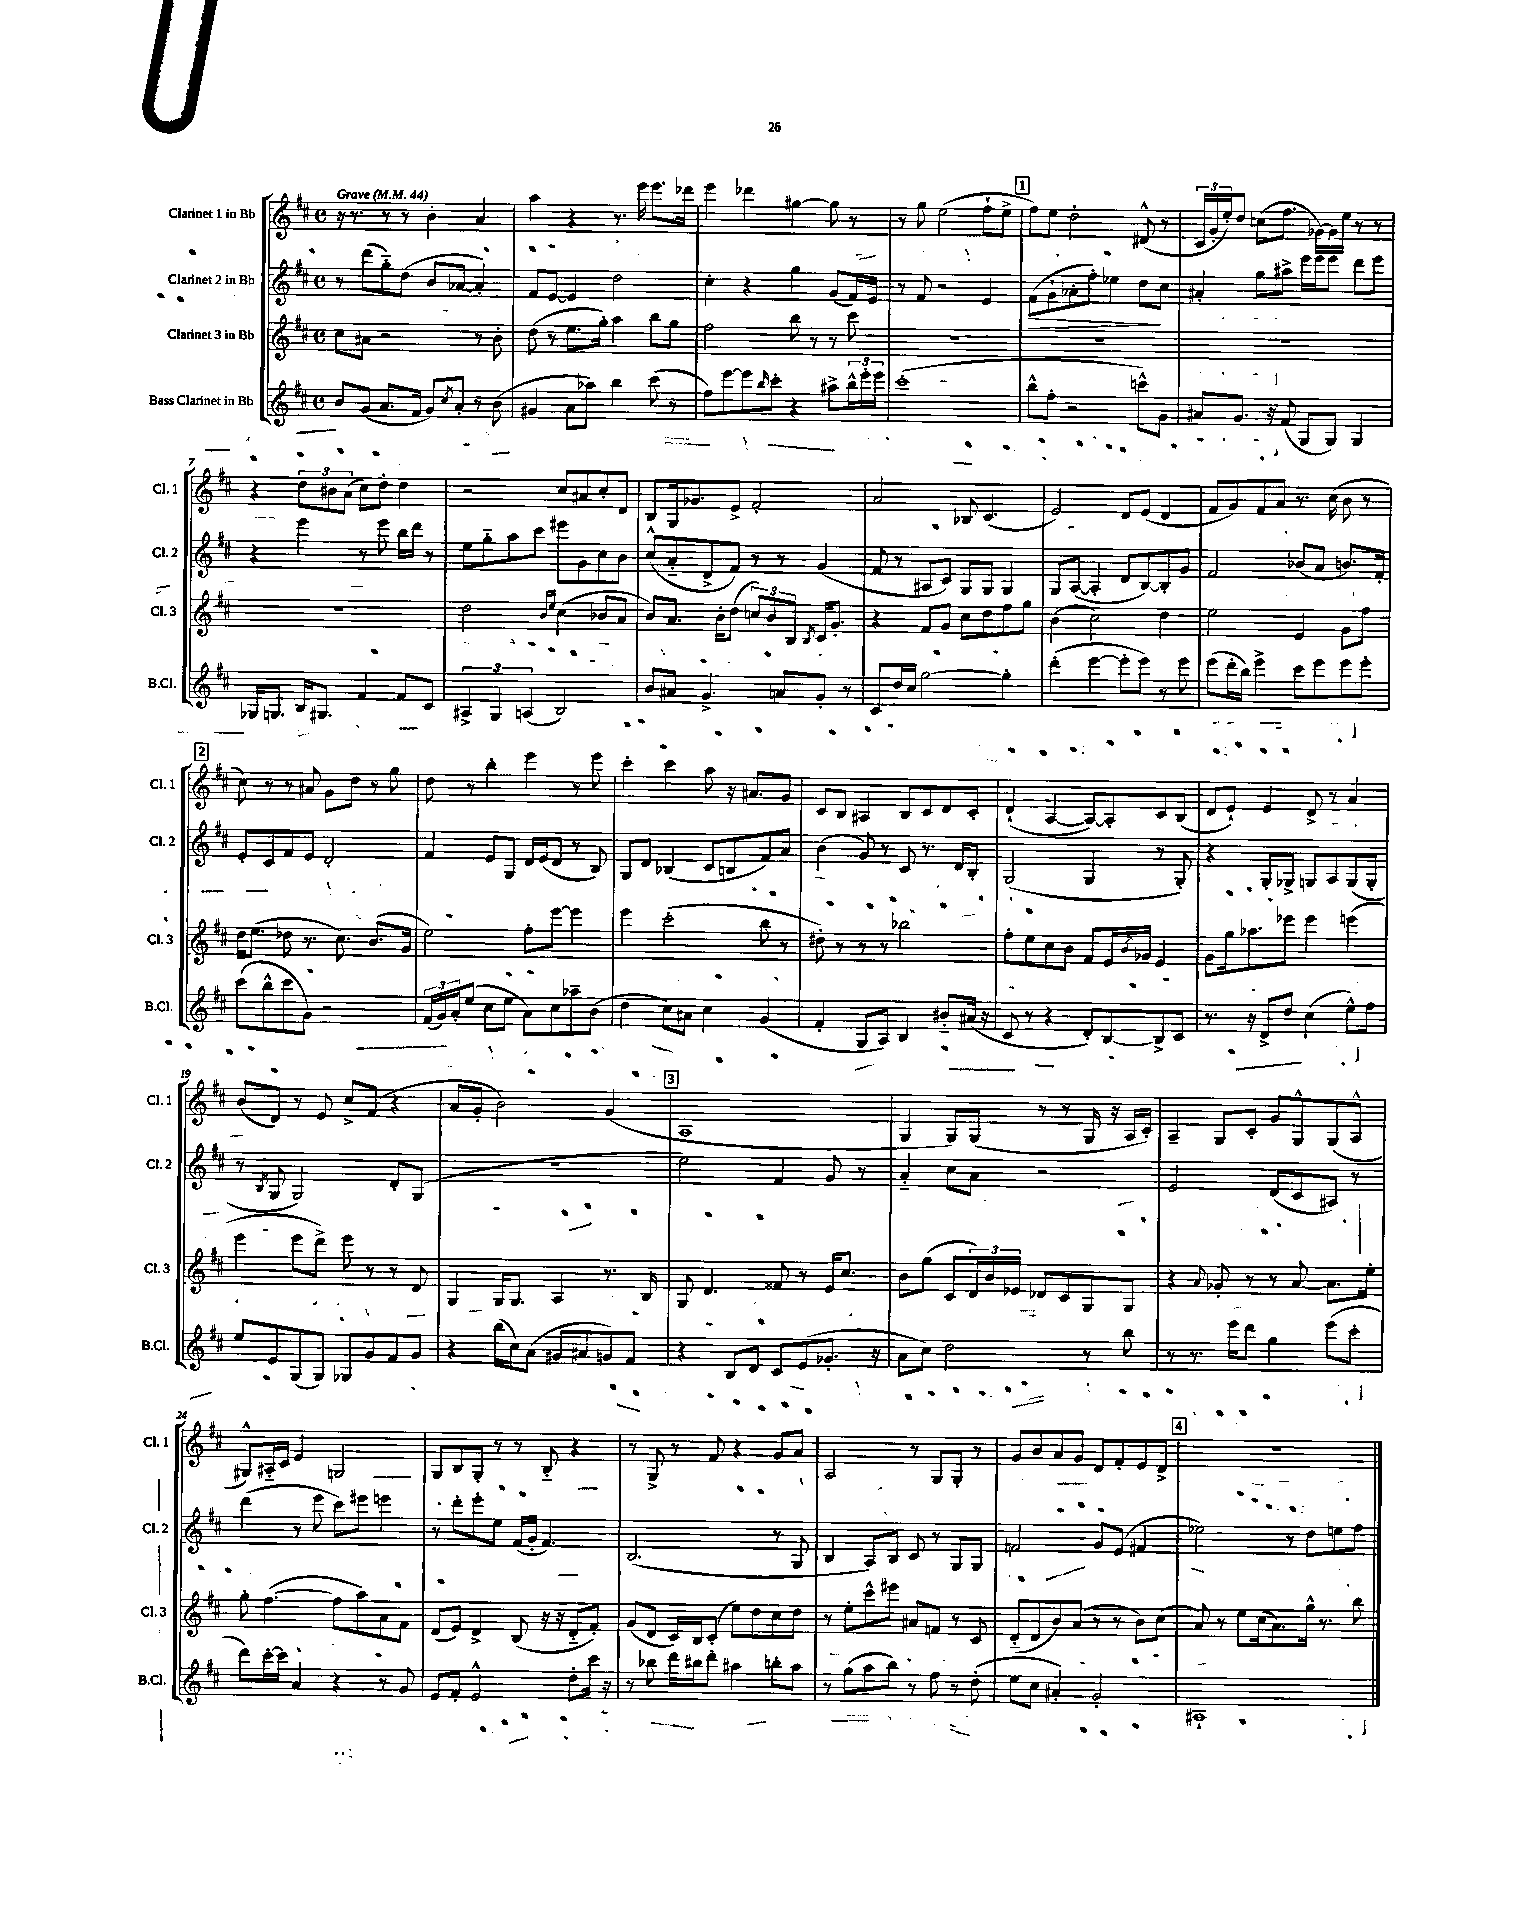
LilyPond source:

<<
\new StaffGroup <<
\new Staff = "s0" \with { instrumentName = "Clarinet 1 in Bb" shortInstrumentName = "Cl. 1" } {
    \clef treble \key d \major \defaultTimeSignature \time 4/4 \tempo "Grave" 4 = 44
    r16 r8. r8 r8 b'4-. a'4 |
    a''4 r4 r8. e'''16 e'''8. des'''16 |
    e'''4 des'''4 gis''4~ gis''8 r8 |
    r8 g''8 e''2( fis''8-! e''8-> |
    \mark \markup { \box "1" } fis''8) e''8 d''2-. dis'8-^( r8 |
    \tuplet 3/2 { cis'16 g'16-. e''16-.) } d''8 c''8( fis''8. ges'16~) ges'16 e''16 r8 r8 |
    r4 \tuplet 3/2 { d''8 bis'8 a'8( } cis''8) d''8-. d''4 |
    r2 cis''8 ais'8 cis''8-. d'8 |
    b8 g16 ges'8. e'8-> fis'2-. |
    a'2 bes8 cis'4.( |
    e'2) d'8 e'8( d'4 |
    fis'8 g'8) fis'8 a'8 r8. cis''16( b'8 r8 |
    \mark \markup { \box "2" } cis''8) r8 r8 ais'8 g'8 d''8 r8 g''8 |
    d''8 r8 b''4-. e'''4 r8 e'''8 |
    cis'''4-. cis'''4 a''8 r16 ais'8. g'8 |
    cis'8 b8 ais4 b8 cis'8 d'8 cis'8-. |
    d'4-!( a4~ a8~) a8-. cis'8 b8( |
    d'8 e'8-!) e'4 d'8-> r8 a'4 |
    b'8( d'8) r8 e'8 cis''8-> fis'8( r4 |
    a'8 g'8-. b'2) g'4( |
    \mark \markup { \box "3" } a1 |
    g4 g8) g8( r8 r8 g16 r16 a16 cis'16-.) |
    a4-- g8 cis'8-. g'8 g8-^ g8( a8-^ |
    gis8-^) ais16-_ cis'16 e'4 g2 |
    g8 b8 g8-. r8 r8 b8-_ r4 |
    r8 g8-> r8 fis'8 r4 g'8 a'8 |
    a2 r8 g8 g8-. r8 |
    g'8 b'8 a'8 g'8 d'8 fis'8-. e'8 d'8-> |
    \mark \markup { \box "4" } R1 \bar "|." |
}
\new Staff = "s1" \with { instrumentName = "Clarinet 2 in Bb" shortInstrumentName = "Cl. 2" } {
    \clef treble \key d \major \defaultTimeSignature \time 4/4
    r8 d'''8( g''8-_) d''8( b'8 aes'8~ aes'4-.) |
    fis'8 e'8~ e'4 d''2 |
    cis''4-. r4 g''4 g'8( fis'16) e'16 |
    r8 fis'8 r2 e'4 |
    \mark \markup { \box "1" } fis'8\>( g'8-! aes'8-. fis''8-.) ees''4 d''8\! cis''8 |
    ais'4-. g''8 ais''8-> e'''16 e'''16 e'''8 d'''8 e'''8 |
    r4 e'''4 r8 e'''8 b''16 d'''16 r8 |
    e''8 g''8-_ a''8 cis'''8 eis'''8 g'8 cis''8 b'8 |
    cis''8-^( a'8-_ d'8-> fis'8) r8 r8 g'4( |
    fis'8 r8 ais8 cis'8) g8 g8 g4 |
    g8 a8~( a4-. d'8 b8~) b8-. g'8 |
    fis'2 bes'8( a'8 b'8.) fis'16-. |
    \mark \markup { \box "2" } e'8-. cis'8 fis'8 e'8 d'2-. |
    fis'4 e'8 g8 d'16 e'16( d'8 r8 b8) |
    g8 d'8 bes4( cis'8 b8 fis'8) a'8 |
    b'4( g'8) r8 cis'8 r8. d'16 b8-. |
    g2( g4 r8 g8-.) |
    r4 g8-. ges8-> g8 a8 g8( g8-. |
    r8 \acciaccatura { b8 } g8 g2) d'8-. g8( |
    r1 |
    \mark \markup { \box "3" } e''2) fis'4 g'8 r8 |
    a'4-_ cis''8 a'8 r2 |
    e'2 d'8( cis'8 ais8) r8 |
    d'''4( r8 e'''8 cis'''8) eis'''8 e'''4 |
    r8 d'''8-. e'''8-. e''8 fis'16( g'16-. fis'4.) |
    b2.( r8 g8 |
    b4 a8) b8 cis'8 r8 g8 g8 |
    f'2 g'8 e'8( fis'4 |
    \mark \markup { \box "4" } ees''2) r8 d''8 e''8 fis''8 \bar "|." |
}
\new Staff = "s2" \with { instrumentName = "Clarinet 3 in Bb" shortInstrumentName = "Cl. 3" } {
    \clef treble \key d \major \defaultTimeSignature \time 4/4
    cis''8 ais'8 r2 r8 b'8-. |
    d''8( r8 e''8. g''16-.) a''4 b''8 g''8 |
    fis''2 b''8 r8 r8 cis'''8 |
    R1 |
    \mark \markup { \box "1" } R1 |
    R1 |
    R1 |
    d''2 \grace { b'16 e''16 } cis''4( bes'8 a'8 |
    b'8) a'8. b'16-. d''8( \tuplet 3/2 { c''8) b'8 b8 } \acciaccatura { b8 } cis'16 g'8.-. |
    r4 fis'8 g'8 cis''8 d''8 fis''8 g''8 |
    b'4( cis''2) d''4 |
    e''2 e'4 g'8 fis''8 |
    \mark \markup { \box "2" } d''16 e''8.( des''8 r8. cis''8.) b'8.( g'16 |
    e''2) fis''8-. e'''8~ e'''4 |
    e'''4 cis'''2-.( b''8 r8 |
    dis''8-.) r8 r8 r8 bes''2 |
    fis''8-. e''8 cis''8 b'8 fis'8 e'16 \acciaccatura { b'8 } ges'16 e'4 |
    g'8 g''16 aes''8. ees'''8 ees'''4 e'''4( |
    e'''4 e'''8 d'''8->) e'''8 r8 r8 d'8 |
    g4 g16 g8. a4 r8. b16 |
    \mark \markup { \box "3" } g8 d'4. fisis'8 r8 e'16 cis''8. |
    b'8 g''8( cis'8 \tuplet 3/2 { d'16) b'16 ees'16 } des'8 cis'8 g8 g8 |
    r4 \appoggiatura { a'8 } ges'8-. r8 r8 a'8~ a'8. e''16-. |
    g''8-. fis''4.~( fis''8 a''8) a'8 fis'8 |
    d'8( e'8) d'4-> b8( r16 r16 d'8-_ fis'8-.) |
    g'8( d'8 cis'16) b16 cis'8-.( e''8) d''8 cis''8 d''8 |
    r8 e''8-. cis'''8-^ eis'''8 ais'8 f'8 r8 cis'8 |
    d'8-_( d'8 b'8) a'8( r8 r8 b'8) cis''8( |
    \mark \markup { \box "4" } a'8) r8 e''8 cis''16( a'8.) g''16-^ r8. b''8 \bar "|." |
}
\new Staff = "s3" \with { instrumentName = "Bass Clarinet in Bb" shortInstrumentName = "B.Cl." } {
    \clef treble \key d \major \defaultTimeSignature \time 4/4
    b'8 g'8( a'8. fis'16 g'8) \acciaccatura { cis''8 } a'8-. r8 b'8( |
    gis'4 a'8 aes''8) b''4 cis'''8( r8 |
    fis''8) e'''8~ e'''8 \grace { b''16 } cis'''8-. r4 ais''8-> \tuplet 3/2 { b''16-^ e'''16-. e'''16 } |
    cis'''1-.( |
    \mark \markup { \box "1" } b''8-^ fis''8-. r2 c'''8-^) g'8 |
    ais'8 g'8. r16 fis'8( g8 g8) g4 |
    ges16 g8. b16 gis8. fis'4 fis'8 cis'8 |
    \tuplet 3/2 { ais4-> g4 a4( } b2) |
    b'8 ais'8 g'4.-> a'8 g'8-. r8 |
    cis'8 d''16 cis''16 g''2~ g''4-. |
    d'''4-.( e'''4~ e'''8-. e'''8) r8 e'''8 |
    e'''8( d'''16-. b''16) e'''4-> cis'''8 e'''8 e'''8 e'''8-. |
    \mark \markup { \box "2" } cis'''8( b''8-^ cis'''8 g'8) r2 |
    \tuplet 3/2 { fis'16( g'16) a'16-. } e''8( cis''8 e''8 a'8) cis''8 aes''8-- b'8( |
    d''4 cis''8) ais'8 cis''4 g'4( |
    fis'4-. g8 a8) b4 bis'8-_ ais'16( r16 |
    cis'8 r8 r4 d'8-.) b8~ b8-> cis'8 |
    r8. r16 d'8-> d''8 cis''4( e''8-^) fis''8 |
    e''8 e'8 g8( g8) ges8 g'8 fis'8 g'8 |
    r4 b''16( cis''16) a'8( gis'8 ais'8 g'8) fis'8 |
    \mark \markup { \box "3" } r4 b8 d'8 cis'8 e'8( ges'8.-. r16 |
    a'8 cis''8) d''2 r8 b''8 |
    r8 r8. e'''16 d'''8 g''4 e'''8( cis'''8-. |
    d'''8) cis'''16~-. cis'''16 a'4 r4 r8 g'8 |
    e'8 fis'8-. e'2-^ d''8-. cis'''16 r16 |
    r8 bes''8 d'''16 bis''16 d'''8-. ais''4 b''8-. ais''8 |
    r8 g''8( a''8 b''8) r8 fis''8 r8 d''8-.( |
    e''8 cis''8 ais'4-.) g'2-. |
    \mark \markup { \box "4" } ais1-! \bar "|." |
}
>>
>>
